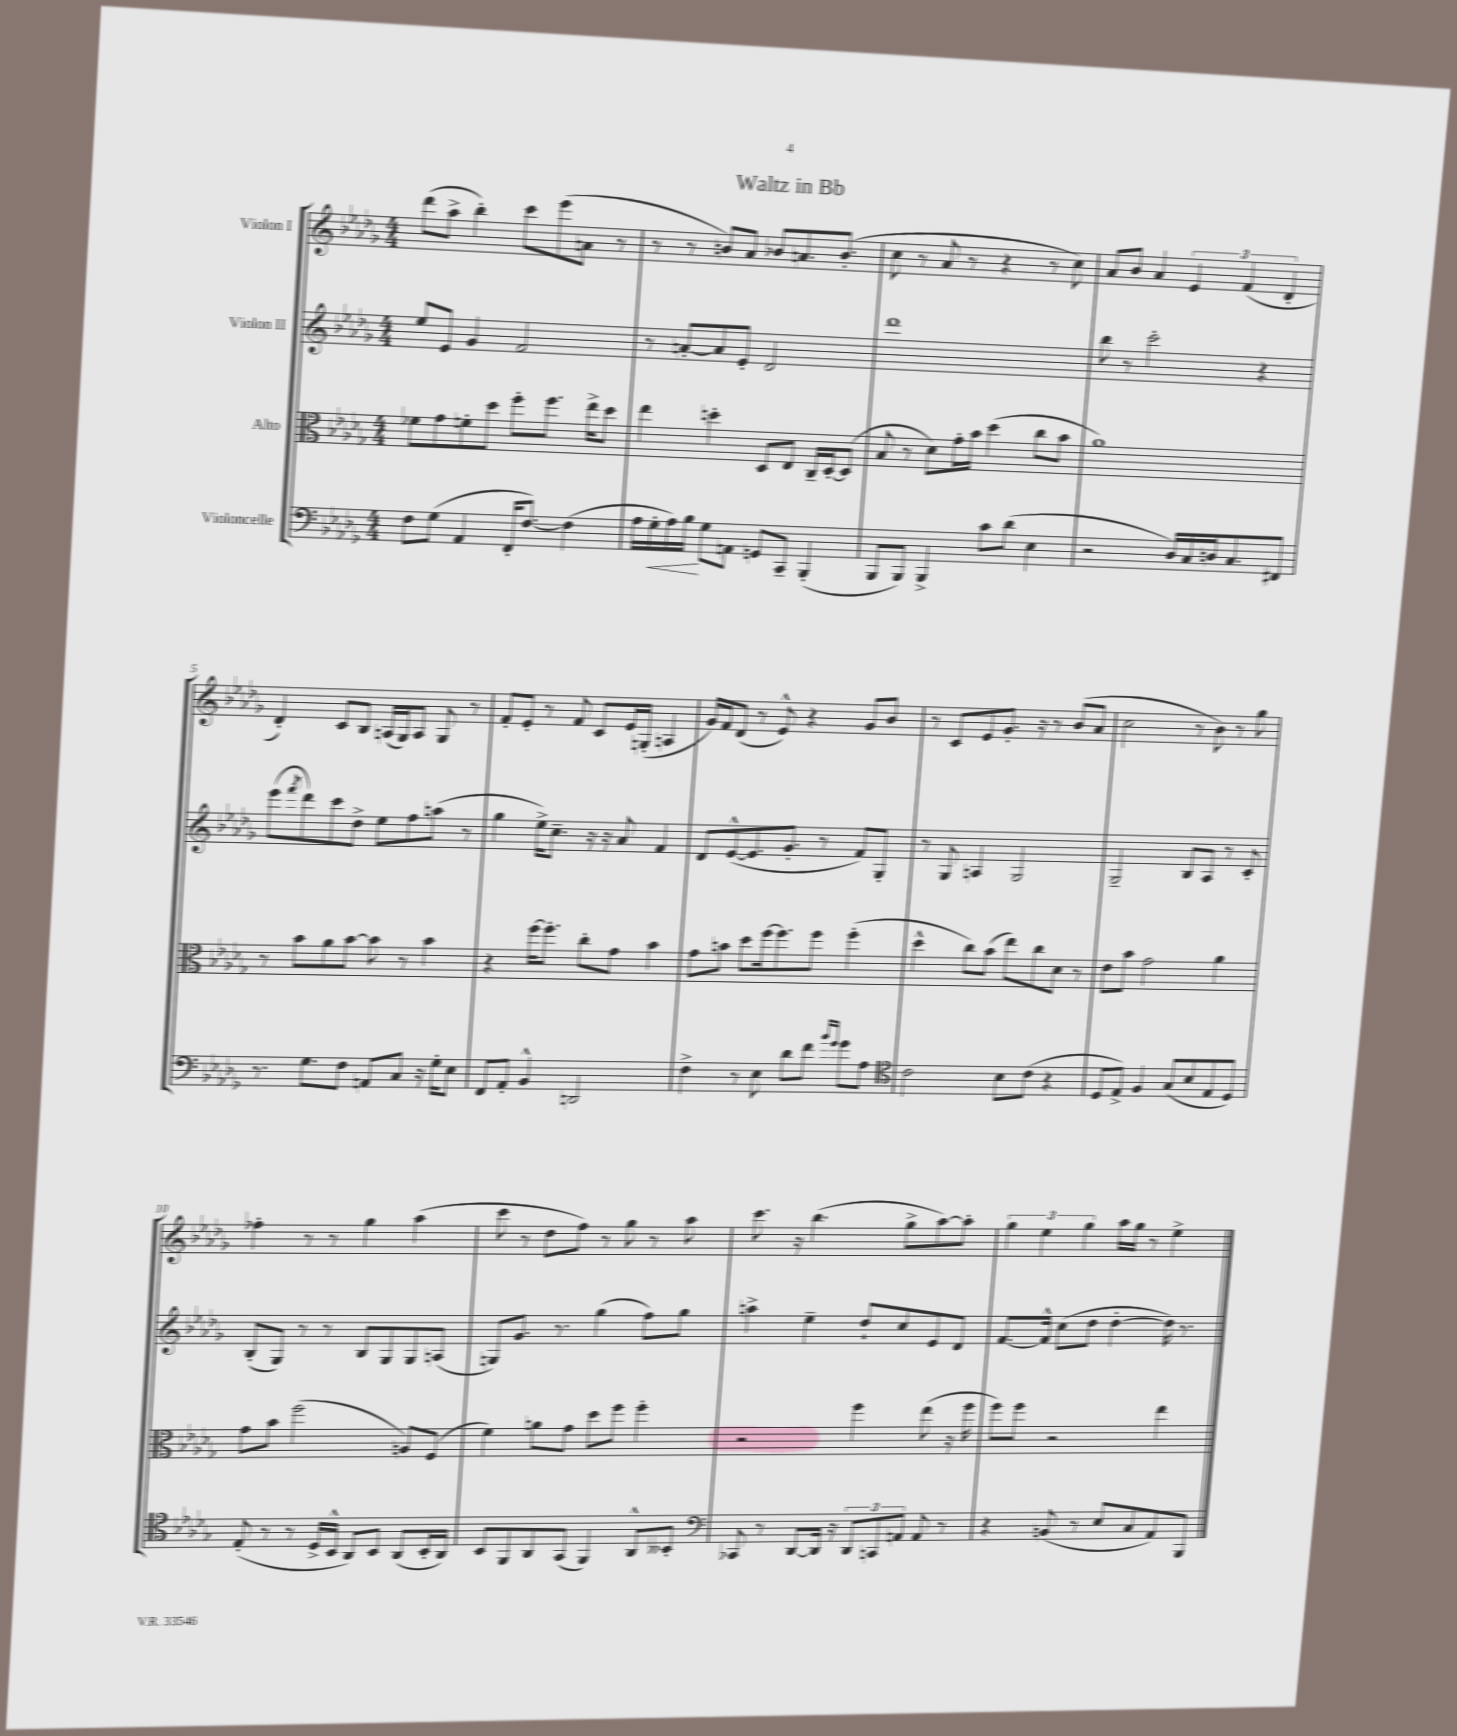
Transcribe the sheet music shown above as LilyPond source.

\header { title = "Waltz in Bb" }
<<
\new StaffGroup <<
\new Staff = "s0" \with { instrumentName = "Violon I" } {
    \clef treble \key des \major \numericTimeSignature \time 4/4
    des'''8( aes''8-> bes''4-.) c'''8 ees'''8( a'8 r8 |
    r8 r8 b'8) aes'8 bes'8 a'8. bes'8.-.( |
    c''8 r8 aes'8 r8 r4 r8 c''8) |
    aes'8 bes'8 aes'4 \tuplet 3/2 { ees'4 f'4( des'4-. } |
    des'4-.) c'8 bes8 a16( ges16) a8 ges8 r8 |
    f'8-. ees'8-. r8 f'8 c'8 ees'16 g16-.( a4 |
    ges'16) f'16 des'8( r8 ees'8-^) r4 ges'8 bes'8 |
    r8 c'8 ees'8 ges'8.-. r16 r8 bes'8( aes'8 |
    c''2 r8 bes'8) r8 ges''8 |
    fes''4-. r8 r8 ges''4 aes''4( |
    c'''8 r8 des''8 f''8) r8 ges''8 r8 aes''8 |
    c'''8. r16 bes''4.( ges''8-> aes''8~) aes''8-. |
    \tuplet 3/2 { ges''4 ees''4 ges''4 } aes''16 ges''16 r8 ees''4-> \bar "|." |
}
\new Staff = "s1" \with { instrumentName = "Violon II" } {
    \clef treble \key des \major \numericTimeSignature \time 4/4
    ees''8 ees'8 ges'4 f'2 |
    r8 a'8~-. a'8 ees'8-. des'2 |
    des'''1 |
    bes''8 r8 c'''2-. r4 |
    ees'''8( \acciaccatura { f'''8 } des'''8) c'''8 des''8-> ees''8 f''8 a''8( r8 |
    ges''4 ees''16->) c''8.-- r16 r16 aes'8 f'4 |
    des'8 ees'8~-^( ees'8. ges'8.-. r8 f'8) ges8-. |
    r8 ges8 a4 ges2 |
    ges2-- bes8 aes8 r8 c'8-. |
    bes8-.( ges8) r8 r8 bes8 ges8 ges8 a8( |
    g8) ges'8. r8. ges''4( f''8) ges''8 |
    a''4-> ees''4-- des''8-! c''8 ees'8 des'8 |
    f'8.~ f'16-^ c''8( des''8 des''4~-. des''16) r8. \bar "|." |
}
\new Staff = "s2" \with { instrumentName = "Alto" } {
    \clef alto \key des \major \numericTimeSignature \time 4/4
    fes'8 ges'8 f'8-. des''8 f''8-. f''8. ees''16-> des''8 |
    ees''4 d''4-. des8 ees8 c16-- des16~-. des8( |
    bes8 r8 des'8) ges'16-. bes'16 des''4( c''8 bes'8 |
    aes'1) |
    r8 bes'8 aes'8 bes'8~ bes'8 r8 bes'4 |
    r4 f''16~ f''8.-. c''8-. ges'8 bes'4 |
    ges'8 b'8 des''8 f''16~ f''8. f''8 f''4-.( |
    des''4-^ c''8) bes'8( ees''8) c''8 des'8 r8 |
    ees'8 bes'8 ges'2 aes'4 |
    ges'8 bes'8 f''2( a8) f8( |
    f'4) a'8 ges'8 des''8 f''8 f''4-. |
    r2 f''4 ees''8( r16 f''16 |
    f''8) f''8 r2 ees''4 \bar "|." |
}
\new Staff = "s3" \with { instrumentName = "Violoncelle" } {
    \clef bass \key des \major \numericTimeSignature \time 4/4
    f8 ges8( aes,4 f,16-. f8.~) f4( |
    aes16 ges16-.\< aes16) bes16\! ges8 a,8 g,8 c,8-- bes,,4-.( |
    bes,,8 bes,,8) bes,,4-> c'8 des'8( ees4 |
    r2 des16) c16 d16 c8. fis,8 |
    r8. ges8. f8 a,8 c8 r16 ges16-. ees8 |
    f,8 aes,8-. bes,4-^ d,2 |
    f4-> r8 ees8 des'8 f'8 \grace { bes'16 ges'16 } ges'8 aes8 |
    \clef tenor c'2 bes8 c'8( r4 |
    des8 ees8->) f4 ges8( bes8 ees8 des8) |
    ees8-.( r8 r8 des16-> bes,16-^ aes,8) bes,8 aes,8( bes,16-. aes,16) |
    bes,8 f,8 aes,8 ges,8( f,4) aes,8-^ beses,8-. |
    \clef bass ces,8 r8 des,8~ des,16 r16 \tuplet 3/2 { des,8 c,8 a,8 } a,8 r8 |
    r4 b,8( r8 ees8 c8 aes,8) bes,,8 \bar "|." |
}
>>
>>
